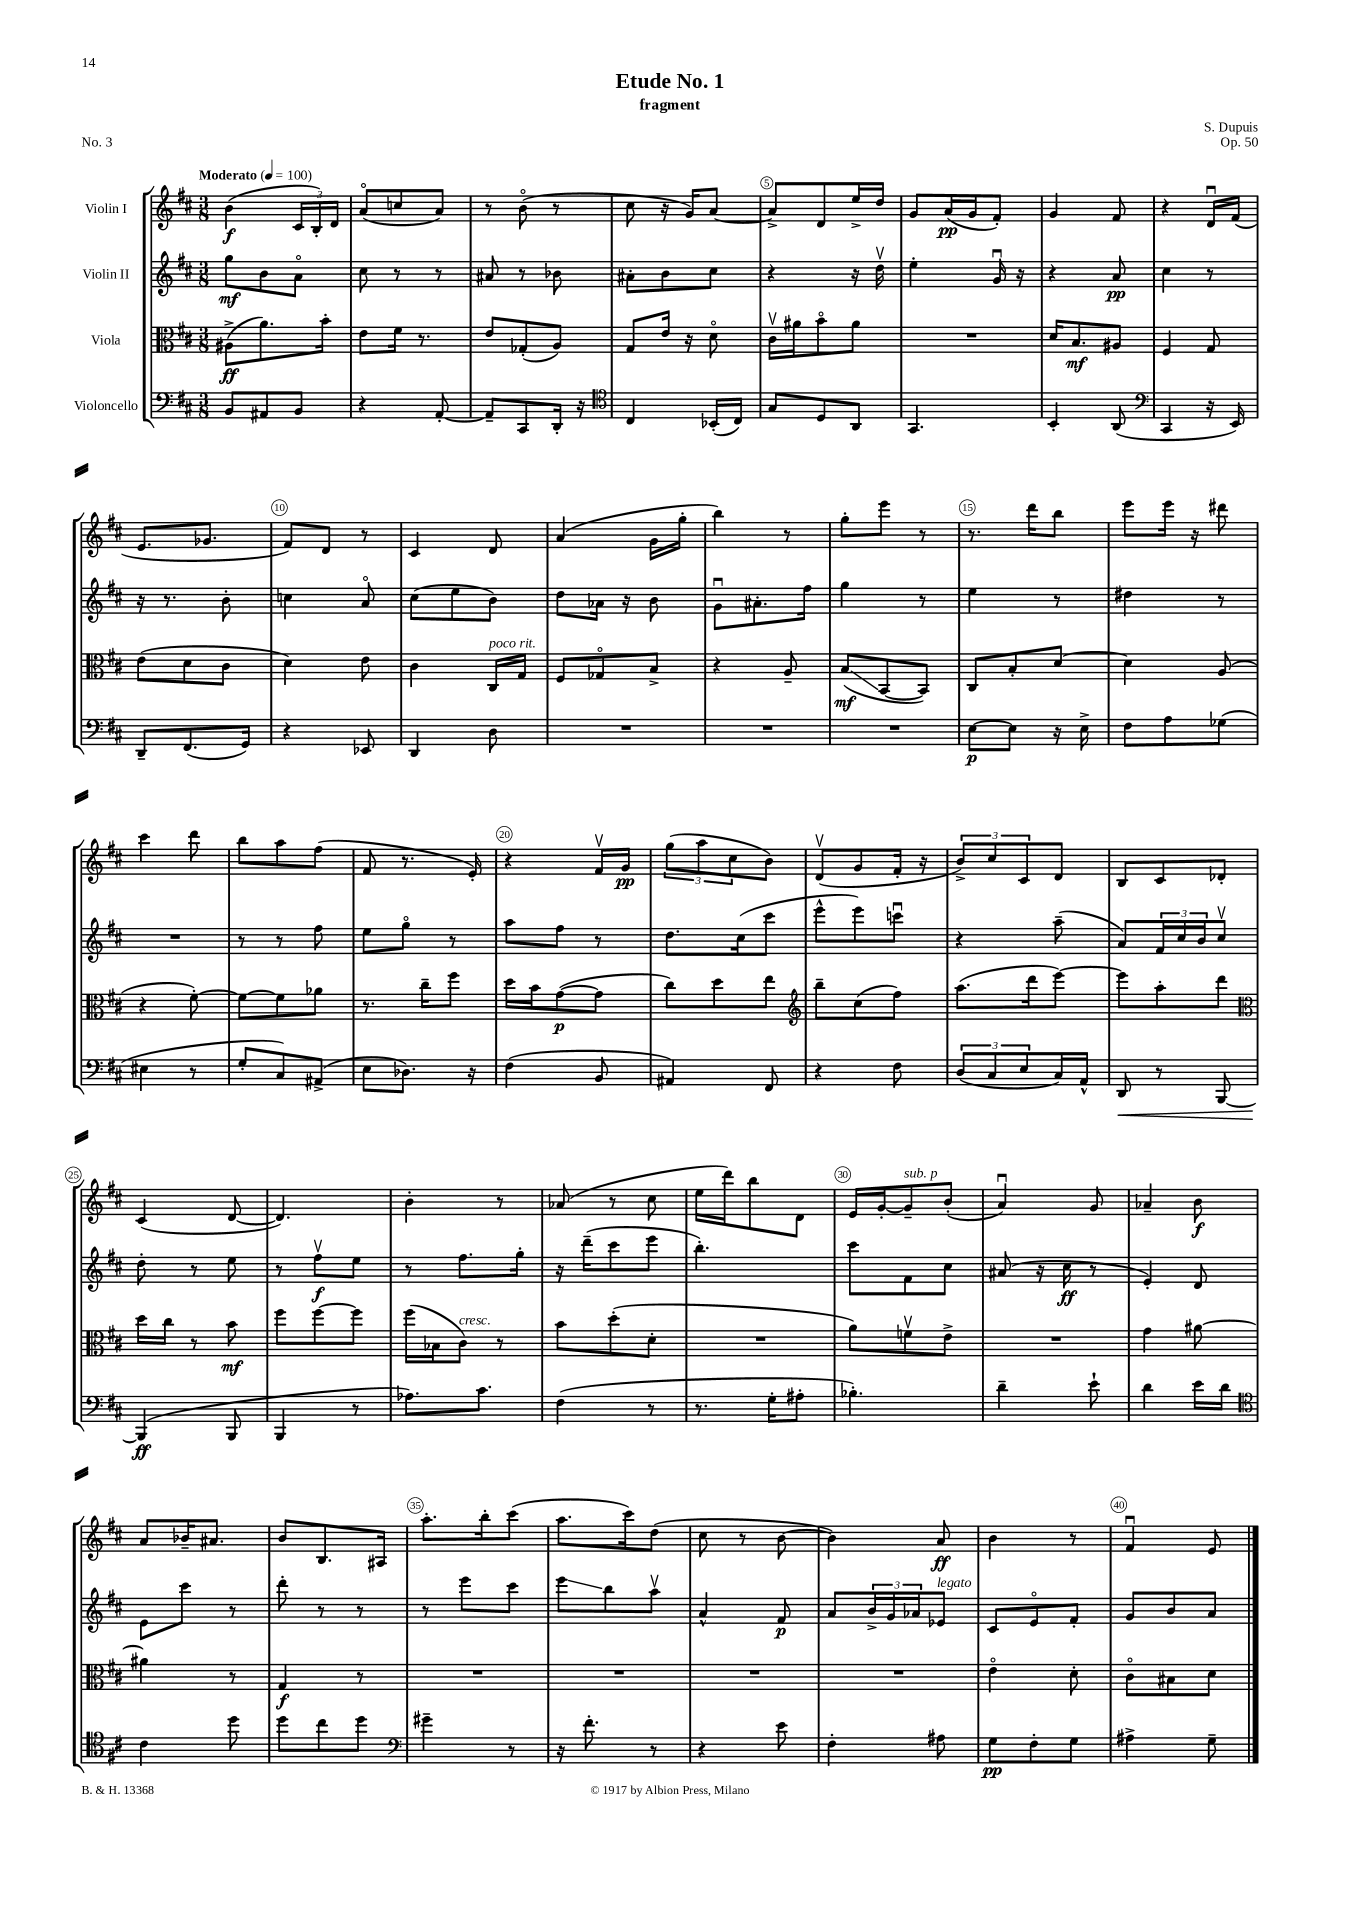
\header { title = "Etude No. 1" composer = "S. Dupuis" subtitle = "fragment" opus = "Op. 50" piece = "No. 3" }
<<
\new StaffGroup <<
\new Staff = "s0" \with { instrumentName = "Violin I" } {
    \clef treble \key d \major \numericTimeSignature \time 3/8 \tempo "Moderato" 4 = 100
    b'4\f( \tuplet 3/2 { cis'16 b16-.) d'16 } |
    a'8\flageolet( c''8 a'8) |
    r8 b'8\flageolet( r8 |
    cis''8 r16 g'16) a'8~ |
    a'8-> d'8 e''16-> d''16 |
    g'8 a'16\pp( g'16 fis'8-.) |
    g'4 fis'8 |
    r4 d'16\downbow fis'16( |
    e'8. ges'8. |
    fis'8) d'8 r8 |
    cis'4 d'8 |
    a'4( g'16 g''16-. |
    b''4) r8 |
    g''8-. e'''8 r8 |
    r8. d'''16 b''8 |
    e'''8 e'''16 r16 dis'''8 |
    cis'''4 d'''8 |
    b''8 a''8 fis''8( |
    fis'8 r8. e'16-.) |
    r4 fis'16\upbow g'16\pp |
    \tuplet 3/2 { g''8( a''8 cis''8 } b'8) |
    d'8\upbow( g'8 fis'16-. r16 |
    \tuplet 3/2 { b'8->) cis''8 cis'8 } d'8 |
    b8 cis'8 des'8-. |
    cis'4( d'8~ |
    d'4.) |
    b'4-. r8 |
    aes'8( r8 cis''8 |
    e''16 d'''16) b''8 d'8 |
    e'16 g'16~-. g'8--^\markup { \italic "sub. p" } b'8-.( |
    a'4\downbow) g'8 |
    aes'4-- b'8\f |
    a'8 bes'16-- ais'8. |
    b'8 b8. ais16 |
    a''8.-. b''16-. cis'''8( |
    a''8. cis'''16) d''8( |
    cis''8 r8 b'8~ |
    b'4) a'8\ff |
    b'4 r8 |
    fis'4\downbow e'8 \bar "|." |
}
\new Staff = "s1" \with { instrumentName = "Violin II" } {
    \clef treble \key d \major \numericTimeSignature \time 3/8
    g''8\mf b'8 a'8\flageolet |
    cis''8 r8 r8 |
    ais'8 r8 bes'8 |
    ais'8-. b'8 cis''8 |
    r4 r16 d''16\upbow |
    e''4-. g'16\downbow r16 |
    r4 a'8\pp |
    cis''4 r8 |
    r16 r8. b'8-. |
    c''4 a'8\flageolet |
    cis''8( e''8 b'8) |
    d''8 aes'16 r16 b'8 |
    g'8\downbow ais'8.-. fis''16 |
    g''4 r8 |
    e''4 r8 |
    dis''4 r8 |
    R4. |
    r8 r8 fis''8 |
    e''8 g''8\flageolet r8 |
    a''8 fis''8 r8 |
    d''8. cis''16( cis'''8 |
    e'''8-^ e'''8) c'''8\downbow |
    r4 a''8--( |
    a'8) \tuplet 3/2 { fis'16 cis''16 b'16 } cis''8\upbow |
    d''8-. r8 e''8 |
    r8 fis''8\upbow\f e''8 |
    r8 fis''8. g''16-. |
    r16 d'''16--( cis'''8 e'''8 |
    b''4.-.) |
    cis'''8 fis'8 cis''8 |
    ais'8( r16 cis''16\ff r8 |
    e'4-.) d'8 |
    e'8 cis'''8 r8 |
    d'''8-. r8 r8 |
    r8 e'''8 cis'''8 |
    e'''8\glissando b''8 a''8\upbow |
    a'4-^ fis'8\p |
    a'8 \tuplet 3/2 { b'16-> g'16 aes'16 } ees'8^\markup { \italic "legato" } |
    cis'8 e'8\flageolet fis'8-. |
    g'8 b'8 a'8 \bar "|." |
}
\new Staff = "s2" \with { instrumentName = "Viola" } {
    \clef alto \key d \major \numericTimeSignature \time 3/8
    ais8->\ff( a'8.) b'16-. |
    e'8 fis'16 r8. |
    e'8 ges8-.( a8) |
    g8 e'16 r16 d'8\flageolet |
    cis'16\upbow ais'16 b'8\flageolet ais'8 |
    R4. |
    d'16 b8.\mf ais8 |
    fis4 g8 |
    e'8( d'8 cis'8 |
    d'4) e'8 |
    cis'4 cis16^\markup { \italic "poco rit." } g16 |
    fis8 ges8\flageolet b8-> |
    r4 a8-- |
    b8\glissando\mf( b,8~ b,8) |
    cis8 b8-. d'8~ |
    d'4 a8( |
    r4 fis'8~-.) |
    fis'8~ fis'8 aes'8 |
    r8. cis''16-- fis''8 |
    d''16 b'16 g'8~\p( g'8 |
    cis''8) d''8 e''8 |
    \clef treble b''8-- cis''8( fis''8) |
    a''8.( d'''16 e'''8~) |
    e'''8 a''8-. d'''8 |
    \clef alto d''16 cis''16 r8 b'8\mf |
    fis''8 fis''8~ fis''8 |
    fis''16( bes16 cis'8^\markup { \italic "cresc." }) r8 |
    b'8 d''8-.( d'8-. |
    R4. |
    a'8) f'8\upbow e'8-> |
    R4. |
    g'4 ais'8~ |
    ais'4 r8 |
    g4\f r8 |
    R4. |
    R4. |
    R4. |
    R4. |
    e'4\flageolet d'8-. |
    cis'8\flageolet bis8 d'8 \bar "|." |
}
\new Staff = "s3" \with { instrumentName = "Violoncello" } {
    \clef bass \key d \major \numericTimeSignature \time 3/8
    b,8 ais,8 b,8 |
    r4 a,8~-. |
    a,8-- cis,8 d,16-. r16 |
    \clef tenor cis4 bes,16-.( cis16) |
    g8 d8 a,8 |
    g,4. |
    b,4-. a,8( |
    \clef bass cis,4 r16 e,16) |
    d,8-- fis,8.( g,16) |
    r4 ees,8 |
    d,4 d8 |
    R4. |
    R4. |
    R4. |
    e8~\p e8 r16 e16-> |
    fis8 a8 ges8( |
    eis4 r8 |
    g8-. cis8) ais,8->( |
    e8 des8.) r16 |
    fis4( b,8 |
    ais,4) fis,8 |
    r4 fis8 |
    \tuplet 3/2 { d8( cis8 e8 } cis16) a,16-^ |
    d,8\< r8 b,,8~ |
    b,,4\ff\!( b,,8 |
    b,,4 r8 |
    aes8.) cis'8. |
    fis4( r8 |
    r8. g16-. ais8-. |
    bes4.-.) |
    d'4-- e'8-! |
    d'4 e'16 d'16 |
    \clef tenor cis'4 d''8 |
    d''8 cis''8 d''8 |
    \clef bass gis'4-- r8 |
    r16 fis'8.-. r8 |
    r4 e'8 |
    fis4-. ais8 |
    g8\pp fis8-. g8 |
    ais4-> g8-- \bar "|." |
}
>>
>>
\layout { \context { \Score \override BarNumber.break-visibility = ##(#f #t #t) barNumberVisibility = #(every-nth-bar-number-visible 5) \override BarNumber.stencil = #(make-stencil-circler 0.1 0.3 ly:text-interface::print) } }
